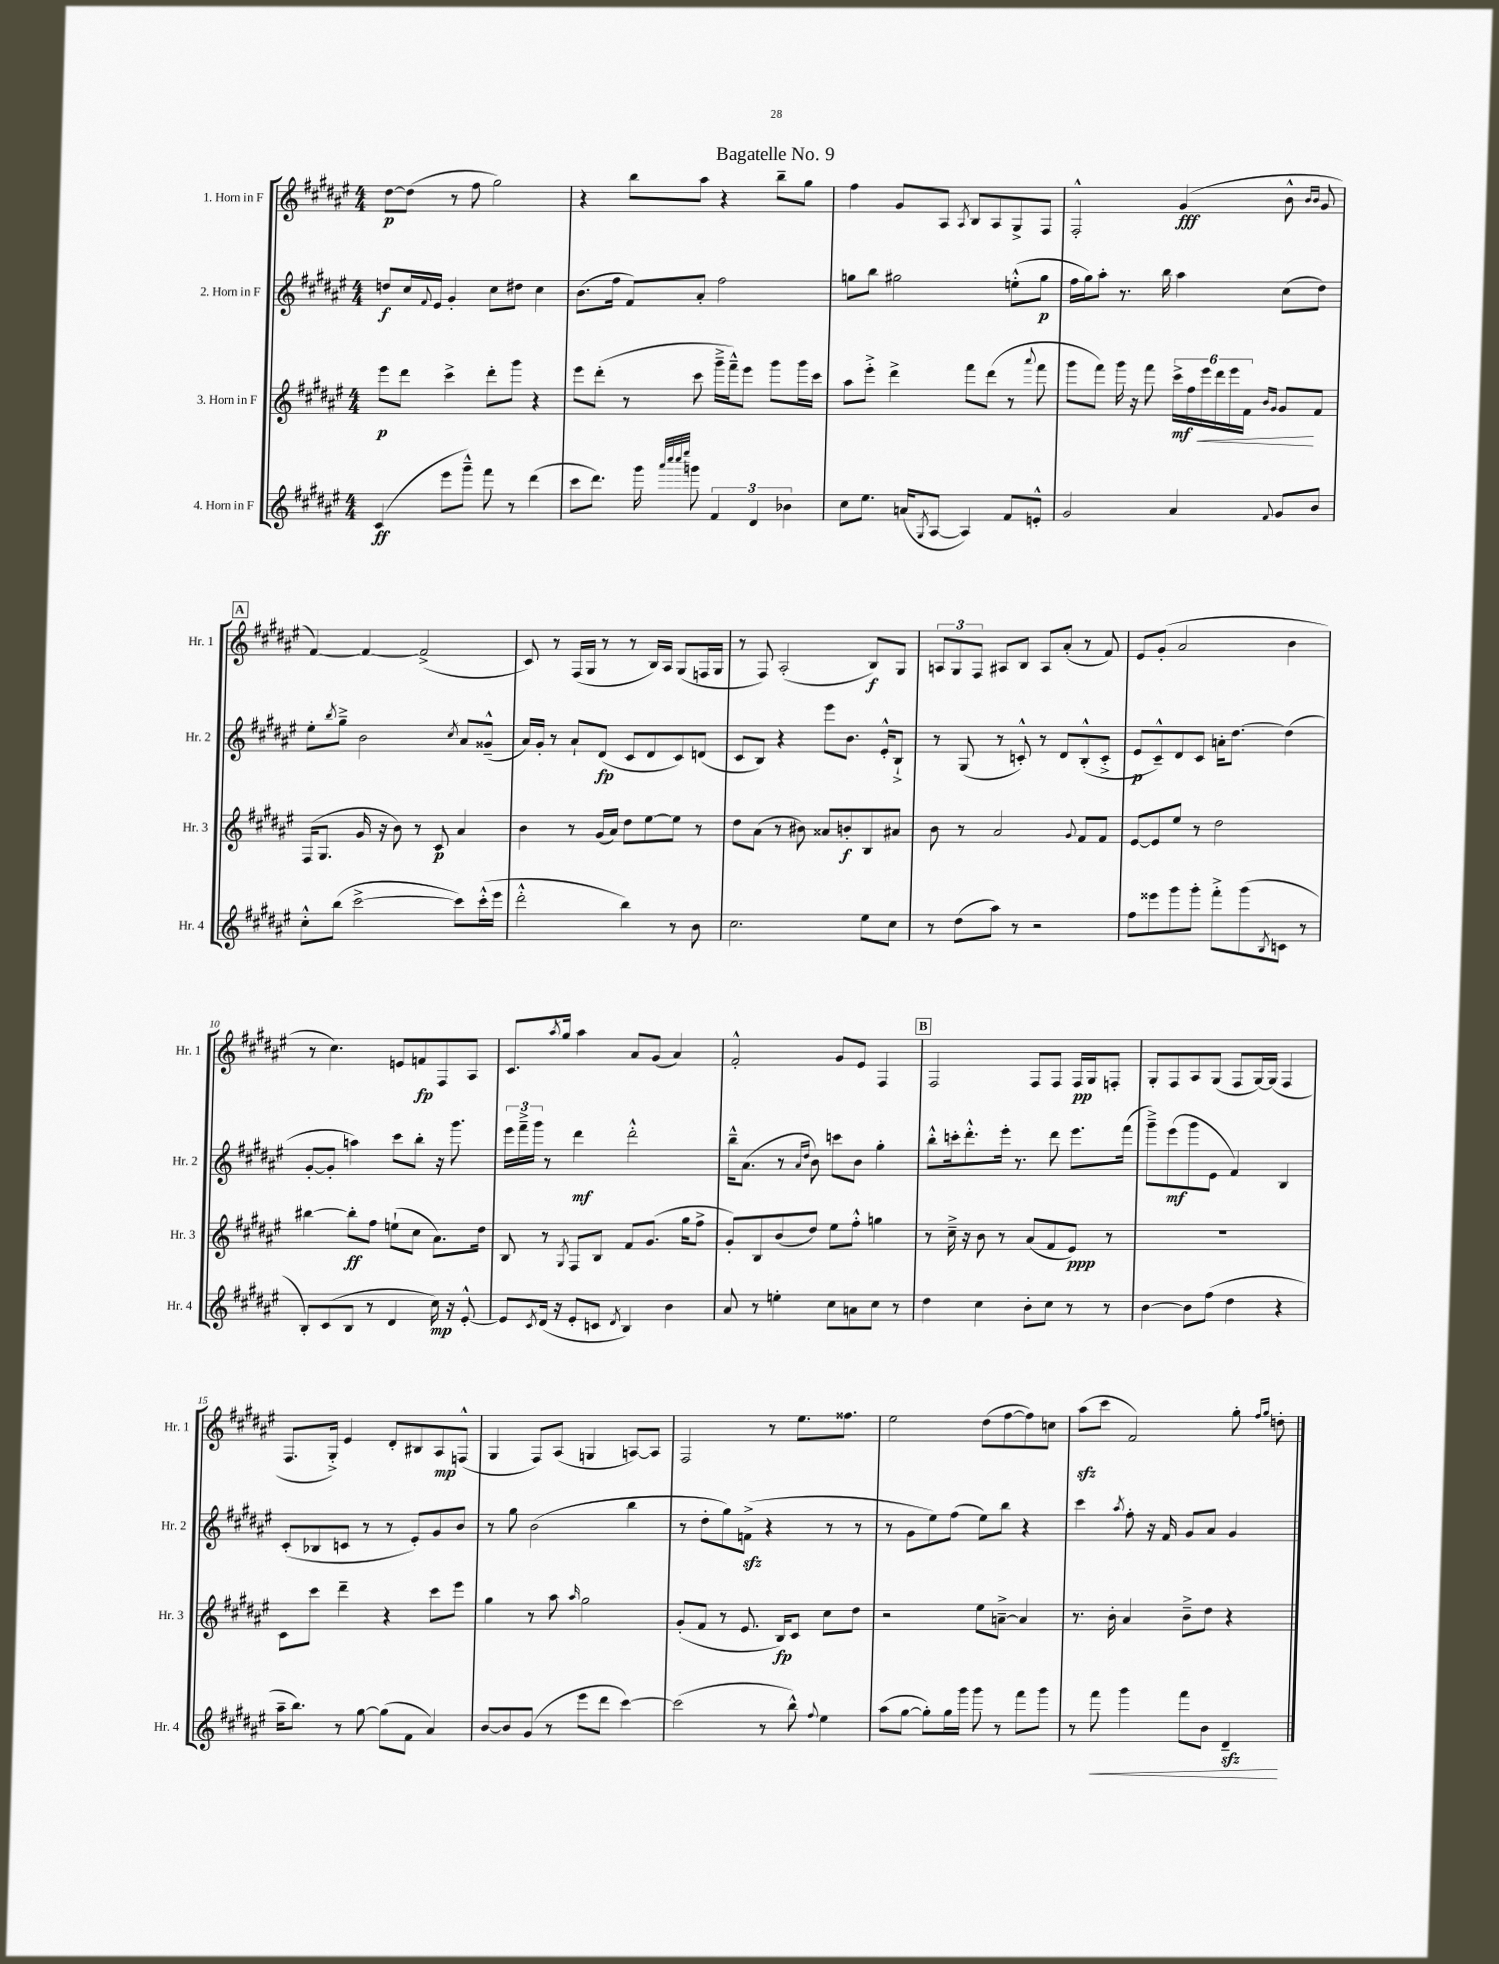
\header { title = "Bagatelle No. 9" }
<<
\new StaffGroup <<
\new Staff = "s0" \with { instrumentName = "1. Horn in F" shortInstrumentName = "Hr. 1" } {
    \clef treble \key fis \major \numericTimeSignature \time 4/4
    dis''8~\p dis''8( r8 fis''8 gis''2) |
    r4 b''8 ais''8 r4 b''8-- gis''8 |
    fis''4 gis'8 ais8 \acciaccatura { ais8 } b8 ais8 gis8-> fis8 |
    fis2-.-^ gis'4\fff( b'8-^ \grace { b'16 b'16 } gis'8 |
    \mark \markup { \box "A" } fis'4~) fis'4~ fis'2->( |
    cis'8) r8 fis16( gis16 r8 r8 b16) ais16 gis8( f16 gis16 |
    r8 fis8) ais2-.( b8\f) gis8 |
    \tuplet 3/2 { a8 gis8 fis8 } ais8 b8 ais8 ais'8-.( r8 fis'8) |
    eis'8 gis'8-.( ais'2 b'4 |
    r8 cis''4.) e'8 f'8\fp fis8 ais8 |
    cis'8. \acciaccatura { ais''8 } gis''16 ais''4 ais'8 gis'8( ais'4) |
    fis'2-.-^ gis'8 eis'8 fis4 |
    \mark \markup { \box "B" } fis2 fis8 fis8 fis16\pp gis16 f8-. |
    gis8-. fis8 ais8 gis8( fis8 gis16~) gis16( fis4 |
    fis8. gis16-.->) eis'4 dis'8-. bis8 ais8\mp f8-^( |
    gis4 fis8) ais8( g4 a8~) a8 |
    fis2 r8 eis''8. fisis''8. |
    eis''2 dis''8( fis''8~ fis''8) c''8 |
    ais''8\sfz( cis'''8 fis'2) gis''8-. \grace { fis''16 gis''16 } d''8-. \bar "|." |
}
\new Staff = "s1" \with { instrumentName = "2. Horn in F" shortInstrumentName = "Hr. 2" } {
    \clef treble \key fis \major \numericTimeSignature \time 4/4
    d''8\f cis''16 \appoggiatura { fis'8 } eis'16 gis'4-. cis''8 dis''8 cis''4 |
    b'8.( fis''16 fis'8) ais'8-. fis''2 |
    g''8 b''8 gis''2 e''8-.-^( gis''8\p |
    fis''16 gis''16) ais''8-. r8. b''16 ais''4 cis''8( dis''8) |
    \mark \markup { \box "A" } eis''8-. \acciaccatura { b''8 } gis''8---> b'2 \acciaccatura { cis''8 } ais'8 gisis'8---^( |
    ais'16) gis'16-. r8 ais'8-! dis'8\fp( cis'8 dis'8 cis'8) d'8( |
    cis'8 b8) r4 eis'''8 b'8. eis'16-.-^ b8-!-> |
    r8 gis8( r8 c'8-.-^) r8 dis'8 b8-.-^( c'8-.-> |
    eis'8\p cis'8---^) dis'8 cis'8 a'16-. dis''8.~ dis''4( |
    gis'8~-. gis'8-. a''4) cis'''8 b''8-. r16 gis'''8. |
    \tuplet 3/2 { eis'''16 fis'''16---> gis'''16 } r8 dis'''4\mf dis'''2-.-^ |
    b''16---^ ais'8.( r8 \grace { ais'16 dis''16 } b'8) c'''8 b'8 gis''4-. |
    \mark \markup { \box "B" } b''8-.-^ c'''16-. dis'''8.-.-^ eis'''16-. r8. dis'''8 eis'''8. fis'''16( |
    gis'''8--->) eis'''8\mf( gis'''8 eis'8 fis'4) b4 |
    cis'8-.( bes8 c'8 r8 r8 eis'8-.) gis'8 b'8 |
    r8 gis''8 b'2( b''4 |
    r8 dis''8-. gis''8) f'8->\sfz( r4 r8 r8 |
    r8 gis'8 eis''8) fis''8( eis''8) b''8 r4 |
    cis'''4 \acciaccatura { ais''8 } fis''8-. r16 fis'16 gis'8 ais'8 gis'4 \bar "|." |
}
\new Staff = "s2" \with { instrumentName = "3. Horn in F" shortInstrumentName = "Hr. 3" } {
    \clef treble \key fis \major \numericTimeSignature \time 4/4
    eis'''8\p dis'''8 cis'''4-> dis'''8-. gis'''8 r4 |
    eis'''8 dis'''8-.( r8 cis'''8 gis'''16---> fis'''16---^) eis'''8 gis'''8 gis'''16 cis'''16 |
    ais''8 eis'''8-.-> dis'''4-> fis'''8 dis'''8( r8 \appoggiatura { ais'''8 } fis'''8 |
    gis'''8 fis'''8) gis'''16 r16 fis'''8 \tuplet 6/4 { cis'''16->\mf fis''16 eis'''16\< dis'''16 eis'''16 fis'16 } \grace { b'16 gis'16 } gis'8\! fis'8 |
    \mark \markup { \box "A" } fis16( gis8. gis'16 r16 b'8) r8 cis'8\p ais'4 |
    b'4 r8 gis'16( ais'16) dis''8 eis''8~ eis''8 r8 |
    dis''8 ais'8( r8 bis'8) aisis'8 b'8-.\f b8 ais'8 |
    b'8 r8 ais'2 \appoggiatura { gis'8 } fis'8 fis'8 |
    eis'8~ eis'8 eis''8 r8 dis''2 |
    bis''4~ bis''8-.\ff fis''8 e''8-!( cis''8 ais'8.) dis''16 |
    b8 r8 \acciaccatura { gis8 } fis8 b8 fis'8 gis'8.( gis''16 fis''8-> |
    gis'8-.) b8 b'8( dis''8) eis''8 fis''8-.-^ g''4 |
    \mark \markup { \box "B" } r8 cis''16---> r16 b'8 r8 ais'8( fis'8 eis'8\ppp) r8 |
    R1 |
    cis'8 cis'''8 dis'''4-- r4 cis'''8 eis'''8 |
    gis''4 r8 ais''8 \grace { ais''16 } gis''2 |
    gis'8-.( fis'8 r8 eis'8. b16\fp) cis'8 cis''8 dis''8 |
    r2 eis''8 a'8~---> a'4 |
    r8. b'16-. ais'4 b'8---> dis''8 r4 \bar "|." |
}
\new Staff = "s3" \with { instrumentName = "4. Horn in F" shortInstrumentName = "Hr. 4" } {
    \clef treble \key fis \major \numericTimeSignature \time 4/4
    cis'4\ff( eis'''8 gis'''8---^) fis'''8 r8 dis'''4( |
    cis'''8 dis'''8.) gis'''16 \grace { ais'''32 cis''''32 cis''''32 eis''''32 } g'''8 \tuplet 3/2 { fis'4 dis'4 bes'4 } |
    cis''8 eis''8. a'16( \acciaccatura { gis8 } ais8~ ais4) fis'8 e'8-.-^ |
    gis'2 ais'4 \appoggiatura { fis'8 } gis'8 b'8 |
    \mark \markup { \box "A" } cis''8-.-^ b''8( cis'''2~-> cis'''8) cis'''16-.-^( eis'''16 |
    dis'''2-.-^ b''4) r8 b'8 |
    cis''2. eis''8 cis''8 |
    r8 dis''8( ais''8) r8 r2 |
    fis''8 eisis'''8 gis'''8 gis'''8-. fis'''8-.-> gis'''8( \acciaccatura { b8 } c'8 r8 |
    b8-.) cis'8( b8 r8 dis'4 cis''16\mp) r16 eis'8~-.-^ |
    eis'8 \acciaccatura { cis'8 } dis'16( r16 eis'8-. c'8 \acciaccatura { dis'8 } b4) b'4 |
    ais'8 r8 e''4-. cis''8 a'8 cis''8 r8 |
    \mark \markup { \box "B" } dis''4 cis''4 b'8-. cis''8 r8 r8 |
    b'4~ b'8 fis''8( dis''4 r4 |
    ais''16-- b''8.) r8 gis''8~ gis''8( fis'8 ais'4) |
    b'8~ b'8 gis'8( r8 eis'''8 dis'''8 cis'''4~) |
    cis'''2( r8 b''8-^) \appoggiatura { fis''8 } eis''4 |
    ais''8( gis''8~ gis''8-.) gis''16 gis'''16 gis'''8 r8 fis'''8 gis'''8 |
    r8 fis'''8\< gis'''4 fis'''8 b'8 dis'4--\sfz\! \bar "|." |
}
>>
>>
